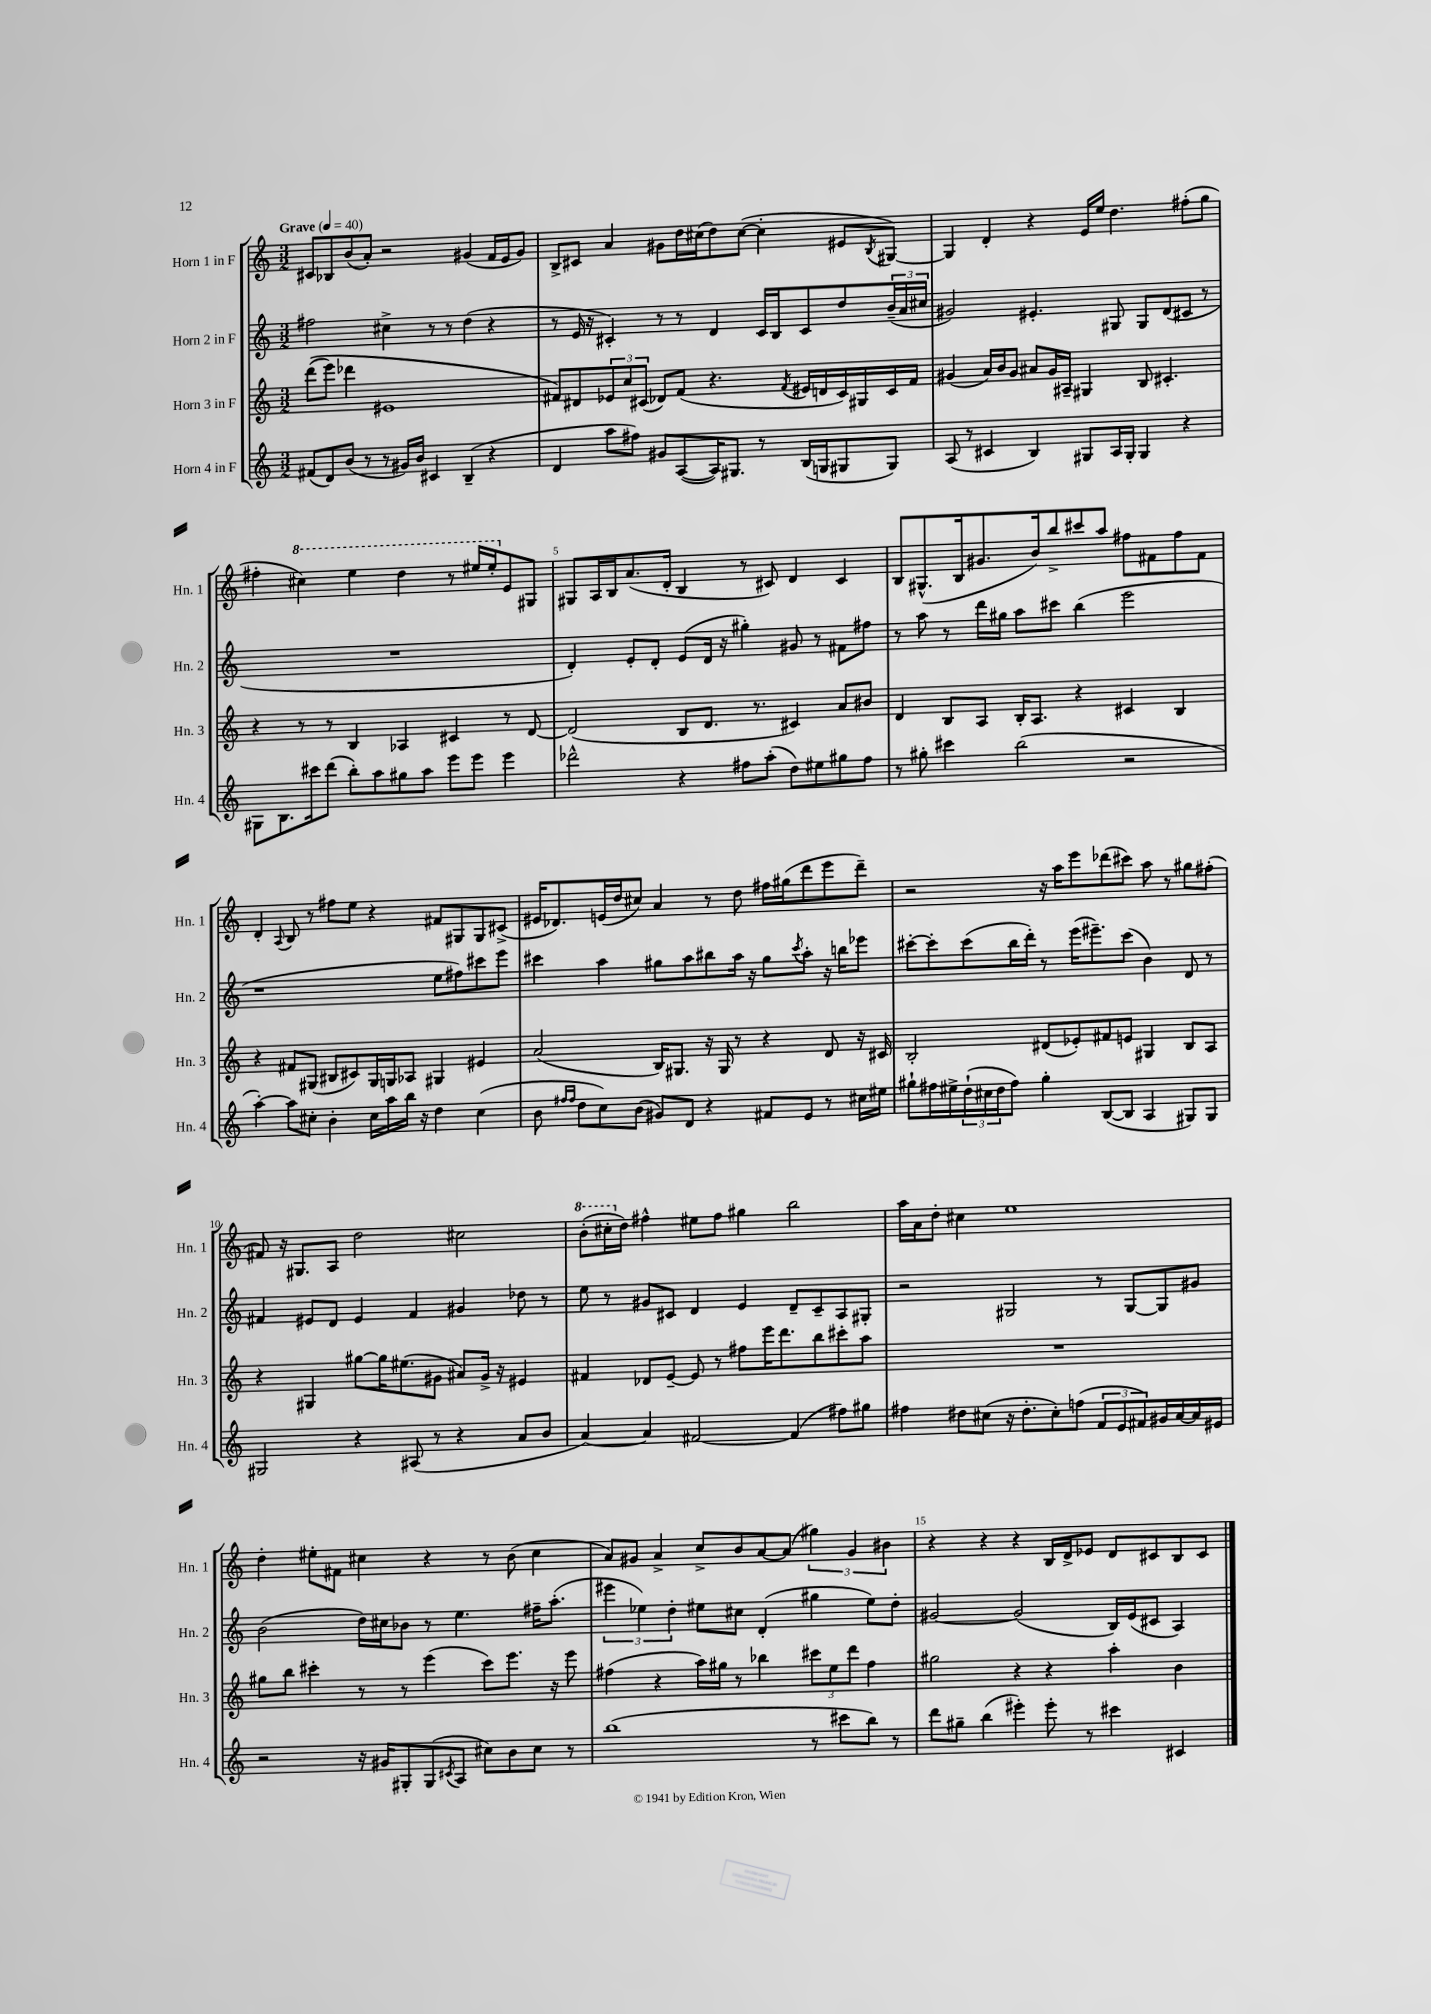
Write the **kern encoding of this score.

**kern	**kern	**kern	**kern
*staff4	*staff3	*staff2	*staff1
*clefG2	*clefG2	*clefG2	*clefG2
*k[]	*k[]	*k[]	*k[]
*M3/2	*M3/2	*M3/2	*M3/2
*MM40	*MM40	*MM40	*MM40
(8f#	&((8ddd	2ff#	8c#
8d)	8eee)	.	8B-
(8b	4ddd-	.	(8b
8r	.	.	8a')
8r	1e#	4cc#^	2r
16g#)	.	.	.
16b	.	.	.
4c#	.	8r	.
.	.	8r	.
(4B~	.	(4dd	(4g#
4r	.	4r	16f
.	.	.	16e
.	.	.	8g#)
=	=	=	=
4d	8f#&)	8r	8B^
.	8d#	16e	8c#
.	.	16r	.
8aa	12e-	4c#')	4a
.	12cc	.	.
8ff#)	.	.	.
.	(12c#	.	.
8g#	8d-)	8r	8g#
([8A	(8f#	8r	16dd
.	.	.	(16cc#
16A])	4.r	4d	8dd)
8.G#	.	.	.
.	.	.	([8cc#
8r	.	16c#	4cc#']
.	.	16B	.
.	8qf#	.	.
(16B	16e#	8c#	.
16G	16d	.	.
8G#	16c#)	8dd	8e#
.	16G#	.	.
.	.	.	8qB
8G#)	16c#	(24b~	[8G#)
.	.	24a	.
.	16f#	.	.
.	.	24cc#	.
=	=	=	=
(8A	(4g#	2g#)	4G#]
8r	.	.	.
4c#	16a)	.	4d'
.	16b	.	.
.	8g#	.	.
4B)	8a#	4.e#'	4r
.	16g#	.	.
.	16A#~	.	.
8G#	4G#	.	16e
.	.	.	16ee
16A	.	8G#	4.dd
16G#'	.	.	.
4G#	8B	8G#	.
.	4.c#'	(8d	.
4r	.	8c#	(8ff#'
.	.	8r	8gg
=	=	=	=
8G#	4r	1.r	4ff#'
8.B	.	.	.
.	8r	.	4ccc#)
16ccc#	.	.	.
(8ddd	8r	.	.
8bb')	4B	.	4eee
8aa	.	.	.
8gg#	4A-	.	4ddd
8aa	.	.	.
8eee	4c#	.	8r
8eee	.	.	16eee#
.	.	.	16eee#'
4eee	8r	.	8e
.	[8d	.	8G#
=	=	=	=
2ddd-^^	(2d]	4d')	8G#
.	.	.	16A
.	.	.	16B
.	.	8e'	(8.a
.	.	8d'	.
.	.	.	16d'
4r	8B	(8e	4B
.	8.d	16d	.
.	.	16r	.
8ff#	.	4gg#')	8r
.	8.r	.	.
(8aa'	.	.	8c#)
8dd)	4c#)	8g#	4d
8ee#	.	8r	.
8gg#	8a	8f#	4c#
8ff#	8b#	8ff#	.
=	=	=	=
8r	4d	8r	8B
8gg#'	.	8aa	(8.G#^^
4ccc#	8B	8r	.
.	.	.	16B
.	8A	16ddd	8.g#
.	.	16gg#	.
(2bb	16B'	8aa	.
.	8.A	.	16b)
.	.	8ccc#	8bb^
.	4r	(4bb	8ccc#
.	.	.	8aa
2r	4c#	2eee	8ff#
.	.	.	8f#
.	4B	.	8ff#
.	.	.	8f#
=	=	=	=
[4aa')	4r	1r	4d'
.	.	.	8qqA
8aa]	8f#	.	8B
8cc#'	(8G#	.	8r
4b'	8B#	.	8ff#
.	8c#)	.	8ee
16cc#	16G#	.	4r
16aa	16G	.	.
16bb	8A-	.	.
16r	.	.	.
4dd	4G#	8ee	8f#
.	.	8ff#)	8G#
(4cc#	4e#	8ccc#	8G#
.	.	8eee	(8c#^
=	=	=	=
8b	(2a	4ccc#	16e#
.	.	.	8.d-)
16qqff#	.	.	.
16qqff#	.	.	.
8dd	.	.	.
8cc)	.	4aa	(16e
.	.	.	16dd
(8b	.	.	8cc#)
8g#)	16B)	8gg#	4a
.	8.G#	.	.
8d	.	8aa	.
4r	16r	8bb#	8r
.	16G#	.	.
.	8r	16aa	8dd
.	.	16r	.
8f#	4r	8gg#	16ff#
.	.	.	(16gg#
.	.	8qccc#	.
8e	.	8aa'	8ddd
8r	8d	16r	8eee
.	.	16bb	.
16cc#	16r	8eee-	8ddd~)
16ee#	16c#	.	.
=	=	=	=
8gg#`	2B'	[8ccc#'	2r
16ff#	.	8ccc#']	.
16ee#^	.	.	.
(24dd`	.	(8ccc#	.
24cc#	.	.	.
24dd	.	.	.
8ff#)	.	16bb	.
.	.	16ddd')	.
4gg#'	(8d#	8r	16r
.	.	.	16aa
.	8e-')	(16eee	8eee
.	.	8.eee#~)	.
([8B	8f#	.	(8ddd-
8B]	8e	(8ccc#	8ccc#)
4A	4G#	4b)	8aa
.	.	.	8r
8G#)	8B	8d	8gg#
8G#	8A	8r	(8ff#'
=	=	=	=
2G#	4r	4f#	8f#)
.	.	.	16r
.	.	.	8.G#
.	4G#	8e#	.
.	.	8d	8A
4r	[8gg#	4e#	2dd
.	16gg#]	.	.
.	(8.ee#	.	.
(8A#	.	4f#	.
8r	8g#	.	.
4r	8a#)	4g#	2cc#
.	16g#^	.	.
.	16r	.	.
8a	4e#	8dd-	.
8b	.	8r	.
=	=	=	=
[4a)	4f#	8ee	(8bb'
.	.	8r	16ccc#'
.	.	.	16dd)
4a]	8d-	8g#	4ff#^^
.	[8e~	8c#	.
[2f#	8e]	4d	8ee#
.	8r	.	8ff#
.	8ff#	4e	4gg#
.	16eee	.	.
.	8.ddd	.	.
(4f#]	.	8d~	2bb
.	8bb	8c#~	.
8ff#)	8ccc#'	8A	.
8gg#	8aa	8G#'	.
=	=	=	=
4ff#	1.r	2r	16aa
.	.	.	16a
.	.	.	8dd'
8dd#	.	.	4cc#
(8cc#	.	.	.
16r	.	2G#	1ee
8.dd#'	.	.	.
8cc#')	.	.	.
(8ff	.	.	.
12f	.	8r	.
12e	.	.	.
.	.	[8G#	.
12f#)	.	.	.
16g#	.	8G#]	.
[16a	.	.	.
16a]	.	8g#	.
16e#	.	.	.
=	=	=	=
2r	8gg#	(2b	4dd'
.	8bb	.	.
.	4ccc#'	.	8ee#'
.	.	.	8f#
16r	8r	16dd)	4cc#
16g#	.	16cc#	.
8G#'	8r	8b-	.
(8G#	(4eee	8r	4r
8qc#	.	.	.
8A	.	4.ee	.
8cc#)	8ccc#)	.	8r
8b	8.eee	.	(8b
8cc#	.	16ff#~	4cc#
.	16r	(8.aa'	.
8r	8eee	.	.
=	=	=	=
(1bb	(4ff#	6eee#	8a)
.	.	.	8g#
.	.	6ee-)	.
.	4r	.	4a^
.	.	6dd'	.
.	16aa)	8ee#	8cc^
.	16gg#	.	.
.	8r	8cc#	8b
.	4bb-	(4d'	[8a
.	.	.	(8a]
8r	12ccc#	4gg#	6gg#)
.	12ee	.	.
8ccc#	.	.	.
.	12ddd	.	6g#
8bb)	4ff#	8ee#)	.
.	.	.	6b#
8r	.	8dd'	.
=	=	=	=
8ddd	2gg#	[2g#	4r
8gg#~	.	.	.
(4bb	.	.	4r
4eee#')	4r	(2g#]	4r
8eee#'	4r	.	16B
.	.	.	16d^
8r	.	.	8e-
4ccc#	4aa'	16B)	8d
.	.	(16e	.
.	.	8c#	8c#
4c#	4b	4A)	8B
.	.	.	8c#
==	==	==	==
*-	*-	*-	*-
